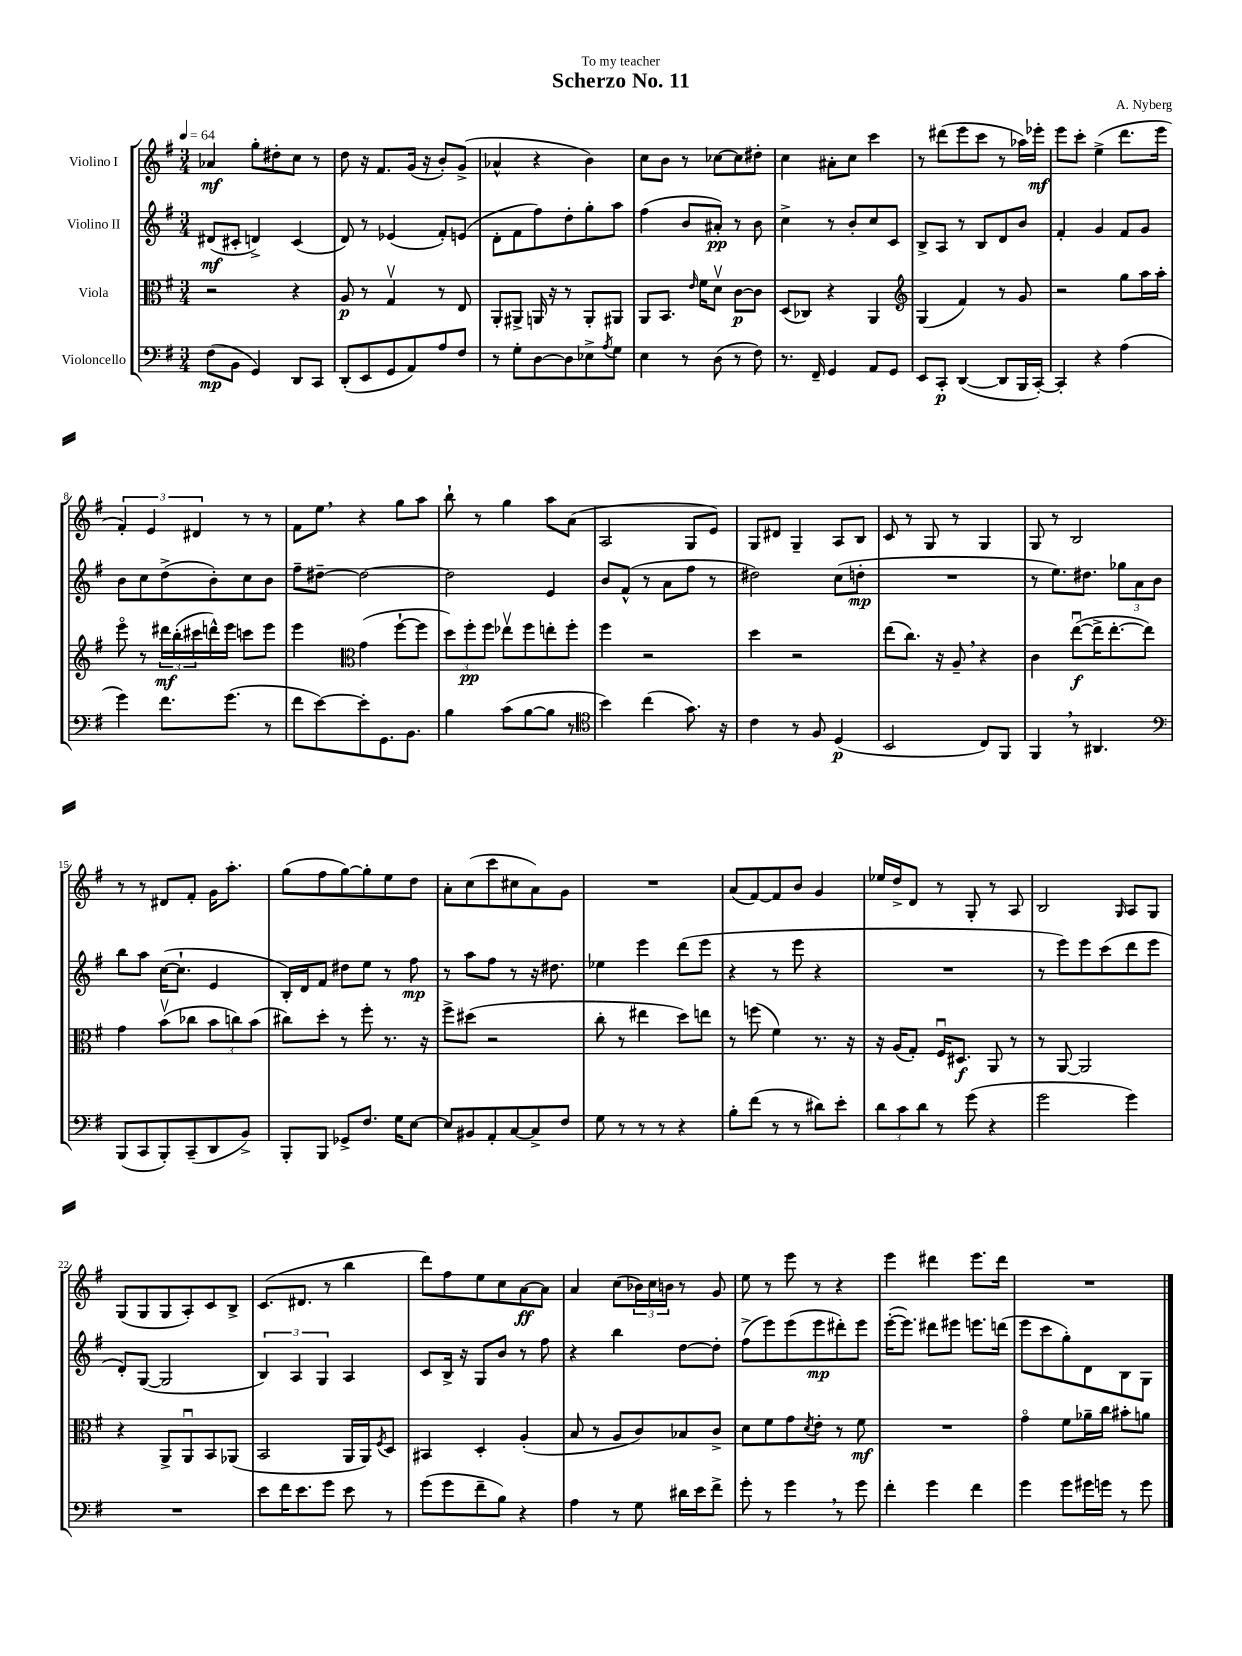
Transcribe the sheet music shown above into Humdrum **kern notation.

**kern	**dynam	**kern	**dynam	**kern	**dynam	**kern	**dynam
*part4	*part4	*part3	*part3	*part2	*part2	*part1	*part1
*staff4	*staff4	*staff3	*staff3	*staff2	*staff2	*staff1	*staff1
*I"Violoncello	*	*I"Viola	*	*I"Violino II	*	*I"Violino I	*
*clefF4	*	*clefC3	*	*clefG2	*	*clefG2	*
*k[f#]	*	*k[f#]	*	*k[f#]	*	*k[f#]	*
*M3/4	*	*M3/4	*	*M3/4	*	*M3/4	*
*MM64	*	*MM64	*	*MM64	*	*MM64	*
=1	=1	=1	=1	=1	=1	=1	=1
(8F#\L	mp	2r	.	(8d#X/L	mf	4a-X/	mf
8BB\J	.	.	.	8c#X'/J	.	.	.
4GG/)	.	.	.	4dn^/)	.	8gg'\L	.
.	.	.	.	.	.	8dd#X'\	.
8DD/L	.	4r	.	(4c#/	.	8cc\J	.
8CC/J	.	.	.	.	.	8r	.
=2	=2	=2	=2	=2	=2	=2	=2
(8DD'/L	.	8A/	p	8d/)	.	8dd\	.
8EE/	.	8r	.	8r	.	16r	.
.	.	.	.	.	.	8.f#/L	.
8GG/	.	4Gv/	.	(4e-X/	.	.	.
8AA/)	.	.	.	.	.	(16g/Jk	.
.	.	.	.	.	.	16r	.
8A/	.	8r	.	8f#'/L)	.	8b'/L)	.
8F#/J	.	8E/	.	(8en/J	.	(8g^/J	.
=3	=3	=3	=3	=3	=3	=3	=3
8r	.	8AA'/L	.	8d'\L	.	4a-X^^/	.
8G'\L	.	8AA#X^/J	.	8f#\	.	.	.
[8D\	.	16AAn/	.	8ff#\)	.	4r	.
.	.	16r	.	.	.	.	.
8D\]	.	8r	.	8dd'\	.	.	.
8E-X^\	.	8AA'/L	.	8gg'\	.	4b\)	.
8qA/	.	.	.	.	.	.	.
8G\J	.	8AA#X/J	.	8aa\J	.	.	.
=4	=4	=4	=4	=4	=4	=4	=4
4E\	.	8AA/L	.	(4ff#\	.	8cc\L	.
.	.	8.BB/J	.	.	.	8b\J	.
8r	.	.	.	8b/L	.	8r	.
.	.	16qqe/	.	.	.	.	.
.	.	16f#\KL	.	.	.	.	.
(8D\	.	8dv\J	.	8a#X'/J)	pp	[8cc-X\L	.
8r	.	[8c\L	p	8r	.	8cc-\]	.
8F#\)	.	8c\J]	.	8b\	.	8dd#X'\J	.
=5	=5	=5	=5	=5	=5	=5	=5
8.r	.	(8D/L	.	4cc^\	.	4cc\	.
.	.	8C-X/J)	.	.	.	.	.
16FF#~/	.	.	.	.	.	.	.
4GG/	.	4r	.	8r	.	8a#X'\L	.
.	.	.	.	8b'/L	.	8cc\J	.
8AA/L	.	4AA/	.	8cc/	.	4ccc\	.
8GG/J	.	.	.	8c/J	.	.	.
=6	=6	=6	=6	=6	=6	=6	=6
*	*	*clefG2	*	*	*	*	*
8EE/L	.	(4G/	.	8B^/L	.	8r	.
8CC'/J	p	.	.	8A/J	.	(8ddd#X\L	.
([4DD/	.	4f#/)	.	8r	.	8eee\	.
.	.	.	.	8B/L	.	8ccc\J	.
8DD/L]	.	8r	.	8d/	.	8r	.
16BBB/L	.	8g/	.	8b/J	.	16aa-X\LL)	.
[16CC'/JJ)	.	.	.	.	.	16eee-X'\JJ	mf
=7	=7	=7	=7	=7	=7	=7	=7
4CC'/]	.	2r	.	4f#'/	.	8eee\L	.
.	.	.	.	.	.	8ccc'\J	.
4r	.	.	.	4g/	.	(4ee^\	.
(4A\	.	8gg\L	.	8f#/L	.	8.ddd\L	.
.	.	16aa\L	.	8g/J	.	.	.
.	.	16aa'\JJ	.	.	.	16eee\Jk	.
!!LO:LB:g=z
=8	=8	=8	=8	=8	=8	=8	=8
4g\)	.	8eee\	.	8b\L	.	6f#'/)	.
.	.	8r	.	8cc\	.	.	.
.	.	.	.	.	.	6e/	.
8.f#\L	.	24ddd#X\LL	mf	(8dd^\	.	.	.
.	.	(24bb'\	.	.	.	.	.
.	.	24ccc#X\	.	.	.	6d#X/	.
.	.	16dddn^^\)	.	8b'\)	.	.	.
(8.g\J	.	16eee\JJ	.	.	.	.	.
.	.	8cccn\L	.	8cc\	.	8r	.
8r	.	8eee\J	.	8b\J	.	8r	.
=9	=9	=9	=9	=9	=9	=9	=9
8f#\L	.	4eee\	.	8ff#~\L	.	8f#\L	.
[8e\)	.	.	.	[8dd#X~\J	.	8ee,\J	.
*	*	*clefC3	*	*	*	*	*
8e'\]	.	(4g\	.	2dd#\_	.	4r	.
8.GG\	.	.	.	.	.	.	.
.	.	[8ff#`\L	.	.	.	8gg\L	.
8.BB\J	.	.	.	.	.	.	.
.	.	8ff#\J]	.	.	.	8aa\J	.
=10	=10	=10	=10	=10	=10	=10	=10
4B\	.	12dd\L)	.	2dd#\]	.	8bb`\	.
.	.	12ff#'\	pp	.	.	.	.
.	.	.	.	.	.	8r	.
.	.	12ff#\J	.	.	.	.	.
(8c\L	.	8ee-Xv\L	.	.	.	4gg\	.
[8B\	.	8ff#\	.	.	.	.	.
8B\J]	.	8een'\	.	4e/	.	8aa\L	.
8r	.	8ff#'\J	.	.	.	(8a\J	.
=11	=11	=11	=11	=11	=11	=11	=11
*clefC4	*	*	*	*	*	*	*
4b\)	.	4ff#\	.	8b/L	.	2A/	.
.	.	.	.	(8f#^^/J	.	.	.
(4cc\	.	2r	.	8r	.	.	.
.	.	.	.	8a\L	.	.	.
8.g\)	.	.	.	8ff#\J	.	8G/L	.
.	.	.	.	8r	.	8e/J)	.
16r	.	.	.	.	.	.	.
=12	=12	=12	=12	=12	=12	=12	=12
4c\	.	4dd\	.	2dd#X\)	.	8G/L	.
.	.	.	.	.	.	8d#X/J	.
8r	.	2r	.	.	.	4G~/	.
8F#/	.	.	.	.	.	.	.
(4D/	p	.	.	(8cc\L	.	8A/L	.
.	.	.	.	8ddn'\J	mp	8B/J	.
=13	=13	=13	=13	=13	=13	=13	=13
2BB/	.	(8ee\L	.	2.r	.	8c/	.
.	.	8.cc\J)	.	.	.	8r	.
.	.	.	.	.	.	8G/	.
.	.	16r	.	.	.	.	.
.	.	8A~,/	.	.	.	8r	.
8C/L)	.	4r	.	.	.	4G/	.
8FF#/J	.	.	.	.	.	.	.
=14	=14	=14	=14	=14	=14	=14	=14
4FF#,/	.	4c\	.	8r	.	8G/	.
.	.	.	.	8.ee\L)	.	8r	.
8r	.	([8eeu\L	f	.	.	2B/	.
.	.	.	.	8.dd#X\J	.	.	.
4.AA#X/	.	16ee^\K]	.	.	.	.	.
.	.	[8.ee'\	.	.	.	.	.
.	.	.	.	12gg-X\L	.	.	.
.	.	.	.	12a\	.	.	.
.	.	8ee\J])	.	.	.	.	.
.	.	.	.	12b\J	.	.	.
!!LO:LB:g=z
=15	=15	=15	=15	=15	=15	=15	=15
*clefF4	*	*	*	*	*	*	*
(8BBB/L	.	4g\	.	8bb\L	.	8r	.
8CC/	.	.	.	8aa\J	.	8r	.
8BBB'/)	.	(8bv\L	.	([16cc\KL	.	8d#X/L	.
.	.	.	.	8.cc`\J]	.	.	.
(8CC~/	.	8cc-X\J	.	.	.	8f#'/J	.
8DD/	.	12b\L	.	4e/	.	16g\KL	.
.	.	.	.	.	.	8.aa'\J	.
.	.	12ccn\)	.	.	.	.	.
8BB^/J)	.	.	.	.	.	.	.
.	.	(12b\J	.	.	.	.	.
=16	=16	=16	=16	=16	=16	=16	=16
8BBB'/L	.	8cc#X\L)	.	16B'/LL)	.	(8gg\L	.
.	.	.	.	16d/J	.	.	.
8BBB/J	.	8dd'\J	.	8f#/J	.	8ff#\	.
8GG-X^/L	.	8r	.	8dd#X\L	.	[8gg\)	.
8.F#/J	.	8ff#'\	.	8ee\J	.	8gg'\]	.
.	.	8.r	.	8r	.	8ee\	.
16G\KL	.	.	.	.	.	.	.
[8E\J	.	.	.	8ff#\	mp	8dd\J	.
.	.	16r	.	.	.	.	.
=17	=17	=17	=17	=17	=17	=17	=17
8E/L]	.	8ff#^\L	.	8r	.	8a'\L	.
8BB#X/	.	(8dd#X\J	.	8aa\L	.	(8cc\	.
8AA'/	.	2r	.	8ff#\J	.	8ccc\	.
[8C/	.	.	.	8r	.	8cc#X\	.
8C^/]	.	.	.	16r	.	8a\)	.
.	.	.	.	8.dd#X\	.	.	.
8F#/J	.	.	.	.	.	8g\J	.
=18	=18	=18	=18	=18	=18	=18	=18
8G\	.	8cc'\	.	4ee-X\	.	2.r	.
8r	.	8r	.	.	.	.	.
8r	.	4ee#X\	.	4eee\	.	.	.
8r	.	.	.	.	.	.	.
4r	.	8dd\L)	.	(8ddd\L	.	.	.
.	.	8een\J	.	8eee\J	.	.	.
=19	=19	=19	=19	=19	=19	=19	=19
8B'\L	.	8r	.	4r	.	(8a/L	.
(8f#\J	.	(8ffn\	.	.	.	[8f#/)	.
8r	.	4f#\)	.	8r	.	8f#/]	.
8r	.	.	.	8eee\	.	8b/J	.
8d#X\L)	.	8.r	.	4r	.	4g/	.
8e'\J	.	.	.	.	.	.	.
.	.	16r	.	.	.	.	.
=20	=20	=20	=20	=20	=20	=20	=20
12d\L	.	16r	.	2.r	.	16ee-X/LL	.
.	.	(16A/KL	.	.	.	16dd^/J	.
12c\	.	.	.	.	.	.	.
.	.	8G'/J)	.	.	.	8d/J	.
12d\J	.	.	.	.	.	.	.
8r	.	16F#u/KL	.	.	.	8r	.
.	.	8.D#X/J	f	.	.	.	.
(8g\	.	.	.	.	.	8G'/	.
4r	.	8AA/	.	.	.	8r	.
.	.	8r	.	.	.	8A/	.
=21	=21	=21	=21	=21	=21	=21	=21
2g\	.	8r	.	8r	.	2B/	.
.	.	[8AA/	.	8eee\L)	.	.	.
.	.	2AA/]	.	8eee\	.	.	.
.	.	.	.	(8ccc\	.	.	.
.	.	.	.	.	.	16qqG/	.
4g\)	.	.	.	8ddd\	.	8A/L	.
.	.	.	.	8eee\J	.	8G/J	.
!!LO:LB:g=z
=22	=22	=22	=22	=22	=22	=22	=22
2.r	.	4r	.	8d'/L)	.	(8G/L	.
.	.	.	.	([8G/J	.	8G/	.
.	.	8AA^/L	.	2G/]	.	8G/	.
.	.	8AAu/	.	.	.	8A'/)	.
.	.	8BB/	.	.	.	8c/	.
.	.	(8AA-X/J	.	.	.	8B^/J	.
=23	=23	=23	=23	=23	=23	=23	=23
8e\L	.	2BB/	.	6B/)	.	(8.c/L	.
16f#\K	.	.	.	.	.	.	.
.	.	.	.	6A/	.	.	.
8.e\	.	.	.	.	.	8.d#X/J	.
.	.	.	.	6G/	.	.	.
8g\J	.	.	.	.	.	8r	.
8e\	.	16AA/LL	.	4A/	.	4bb\	.
.	.	16AA/J)	.	.	.	.	.
.	.	8qF#/	.	.	.	.	.
8r	.	8D/J	.	.	.	.	.
=24	=24	=24	=24	=24	=24	=24	=24
(8g\L	.	4BB#X/	.	8c/L	.	8ddd\L)	.
8g\	.	.	.	16B^/Jk	.	8ff#\	.
.	.	.	.	16r	.	.	.
8f#~\	.	4D'/	.	8G/L	.	8ee\	.
8B\J)	.	.	.	8b/J	.	8cc\	.
4r	.	(4A'/	.	8r	.	[8a\	ff
.	.	.	.	8ff#\	.	8a\J]	.
=25	=25	=25	=25	=25	=25	=25	=25
4A\	.	8B/	.	4r	.	4a/	.
.	.	8r	.	.	.	.	.
8r	.	8A/L	.	4bb\	.	(8cc\L	.
8G\	.	8c/)	.	.	.	24b-X\L)	.
.	.	.	.	.	.	24cc\	.
.	.	.	.	.	.	24bn\JJ	.
16d#X\LL	.	8B-X/	.	[8dd\L	.	8r	.
16e\J	.	.	.	.	.	.	.
8f#^\J	.	8c^/J	.	8dd'\J]	.	8g/	.
=26	=26	=26	=26	=26	=26	=26	=26
8g'\	.	8d\L	.	(8ff#^\L	.	8ee\	.
8r	.	8f#\	.	8eee\)	.	8r	.
4g,\	.	8g\	.	(8eee\	.	8eee\	.
.	.	8qd/	.	.	.	.	.
.	.	8e'\J	.	8eee\	mp	8r	.
8r	.	8r	.	8ddd#X'\)	.	4r	.
8g\	.	8f#\	mf	8eee\J	.	.	.
=27	=27	=27	=27	=27	=27	=27	=27
4f#'\	.	2.r	.	([16eee'\KL	.	4eee\	.
.	.	.	.	8.eee\J])	.	.	.
4g\	.	.	.	8ddd#X\L	.	4ddd#X\	.
.	.	.	.	8eee#X\J	.	.	.
4f#\	.	.	.	8.eeen\L	.	8.eee\L	.
.	.	.	.	(16dddn\Jk	.	16ddd#\Jk	.
=28	=28	=28	=28	=28	=28	=28	=28
4g\	.	4g\	.	8eee\L	.	2.r	.
.	.	.	.	8ccc\	.	.	.
8g\L	.	8f#\L	.	8gg'\)	.	.	.
16g#X\L	.	16a-X~\L	.	8d\	.	.	.
16gn\JJ	.	16cc\JJ	.	.	.	.	.
8r	.	8b#X'\L	.	8B\	.	.	.
8g\	.	8an\J	.	8G\J	.	.	.
==	==	==	==	==	==	==	==
*-	*-	*-	*-	*-	*-	*-	*-
